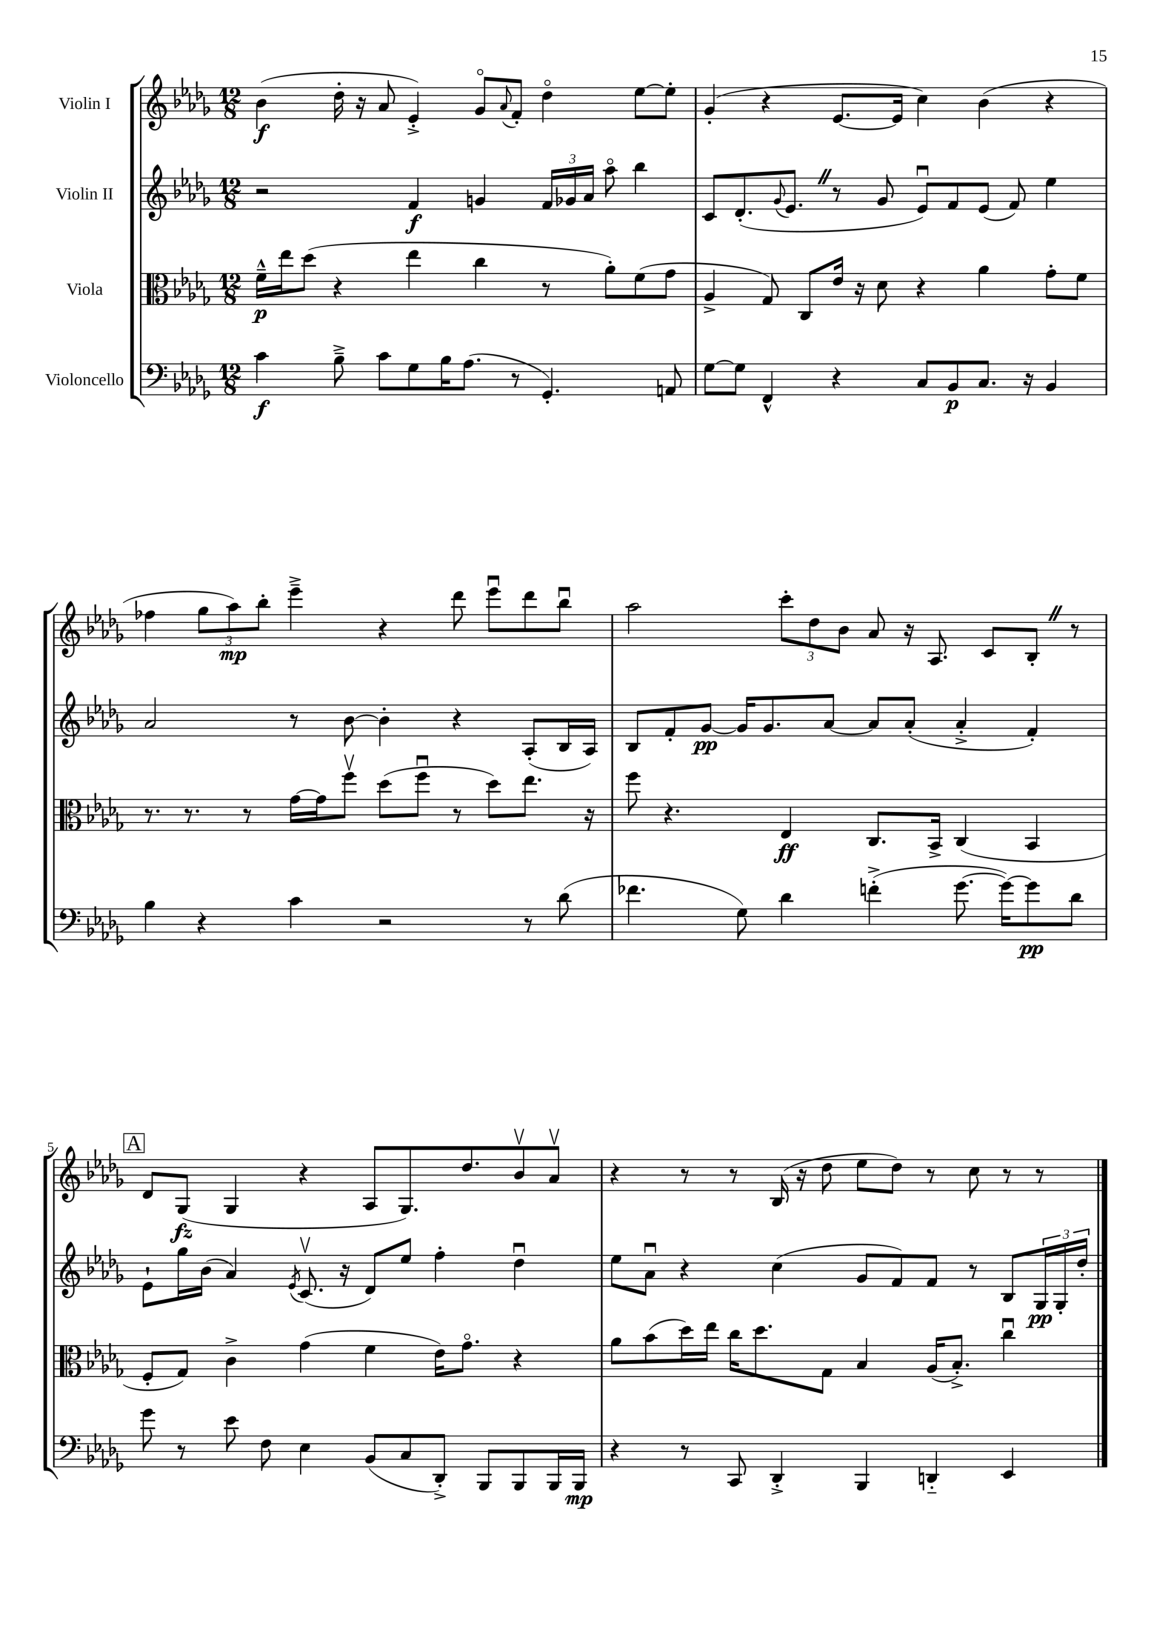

**kern	**dynam	**kern	**dynam	**kern	**dynam	**kern	**dynam
*part4	*part4	*part3	*part3	*part2	*part2	*part1	*part1
*staff4	*staff4	*staff3	*staff3	*staff2	*staff2	*staff1	*staff1
*I"Violoncello	*	*I"Viola	*	*I"Violin II	*	*I"Violin I	*
*clefF4	*	*clefC3	*	*clefG2	*	*clefG2	*
*k[b-e-a-d-g-]	*	*k[b-e-a-d-g-]	*	*k[b-e-a-d-g-]	*	*k[b-e-a-d-g-]	*
*M12/8	*	*M12/8	*	*M12/8	*	*M12/8	*
=1	=1	=1	=1	=1	=1	=1	=1
4c\	f	16f~^^\LL	p	2r	.	(4b-\	f
.	.	16ee-\J	.	.	.	.	.
.	.	(8dd-\J	.	.	.	.	.
8B-~^\	.	4r	.	.	.	16dd-'\	.
.	.	.	.	.	.	16r	.
8c\L	.	.	.	.	.	8a-/	.
8G-\	.	4ee-\	.	4f/	f	4e-'^/)	.
16B-\K	.	.	.	.	.	.	.
(8.A-\J	.	.	.	.	.	.	.
.	.	4cc\	.	4gn/	.	8g-/L	.
.	.	.	.	.	.	8qqa-/	.
8r	.	.	.	.	.	8f'/J	.
4.GG-'/)	.	8r	.	24f/LL	.	4dd-\	.
.	.	.	.	24g-X/	.	.	.
.	.	.	.	24a-/JJ	.	.	.
.	.	8a-'\L)	.	8aa-\	.	.	.
.	.	(8f\	.	4bb-\	.	[8ee-\L	.
8AAn/	.	8g-\J	.	.	.	8ee-'\J]	.
=2	=2	=2	=2	=2	=2	=2	=2
[8G-\L	.	4A-^/	.	8c/L	.	(4g-'/	.
8G-\J]	.	.	.	(8.d-'/	.	.	.
4FF^^/	.	8G-/)	.	.	.	4r	.
.	.	.	.	8qqg-/	.	.	.
.	.	.	.	8.e-Z/J	.	.	.
.	.	8C/L	.	.	.	.	.
4r	.	16e-/Jk	.	8r	.	[8.e-/L	.
.	.	16r	.	.	.	.	.
.	.	8d-\	.	8g-/	.	.	.
.	.	.	.	.	.	16e-/Jk]	.
8C/L	.	4r	.	8e-u/L)	.	4cc\)	.
8BB-/	p	.	.	8f/	.	.	.
8.C/J	.	4a-\	.	(8e-/J	.	(4b-\	.
.	.	.	.	8f/)	.	.	.
16r	.	.	.	.	.	.	.
4BB-/	.	8g-'\L	.	4ee-\	.	4r	.
.	.	8f\J	.	.	.	.	.
!!LO:LB:g=z
=3	=3	=3	=3	=3	=3	=3	=3
4B-\	.	8.r	.	2a-/	.	4ff-X\	.
.	.	8.r	.	.	.	.	.
4r	.	.	.	.	.	12gg-\L	.
.	.	.	.	.	.	12aa-\)	mp
.	.	8r	.	.	.	.	.
.	.	.	.	.	.	12bb-'\J	.
4c\	.	[16g-\LL	.	8r	.	4eee-~^\	.
.	.	16g-\J]	.	.	.	.	.
.	.	8ffv\J	.	[8b-\	.	.	.
2r	.	(8dd-\L	.	4b-'\]	.	4r	.
.	.	8ffu\J	.	.	.	.	.
.	.	8r	.	4r	.	8ddd-\	.
.	.	8dd-\L)	.	.	.	8eee-u\L	.
8r	.	8.ee-\J	.	(8A-'/L	.	8ddd-\	.
(8d-\	.	.	.	16B-/L	.	8bb-u\J	.
.	.	16r	.	16A-/JJ)	.	.	.
=4	=4	=4	=4	=4	=4	=4	=4
4.f-X\	.	8ff\	.	8B-/L	.	2aa-\	.
.	.	4.r	.	8f'/	.	.	.
.	.	.	.	[8g-/J	pp	.	.
8G-\)	.	.	.	16g-/KL]	.	.	.
.	.	.	.	8.g-/	.	.	.
4d-\	.	4E-/	ff	.	.	12ccc'\L	.
.	.	.	.	.	.	12dd-\	.
.	.	.	.	[8a-/J	.	.	.
.	.	.	.	.	.	12b-\J	.
(4fn'^\	.	8.C/L	.	8a-/L]	.	8a-/	.
.	.	.	.	(8a-'/J	.	16r	.
.	.	16BB-^/Jk	.	.	.	8.A-/	.
[8.g-\	.	(4C/	.	4a-'^/	.	.	.
.	.	.	.	.	.	8c/L	.
16g-\KL_)	.	.	.	.	.	.	.
8g-\]	pp	4BB-/	.	4f'/)	.	8B-'Z/J	.
8d-\J	.	.	.	.	.	8r	.
!!LO:LB:g=z
!!LO:REH:place=s1:t=A
=5	=5	=5	=5	=5	=5	=5	=5
8g-\	.	8F'/L	.	8e-`\L	.	8d-/L	.
8r	.	8G-/J)	.	16gg-\L	.	(8G-/J	fz
.	.	.	.	(16b-\JJ	.	.	.
8e-\	.	4c^\	.	4a-/)	.	4G-/	.
8F\	.	.	.	.	.	.	.
.	.	.	.	8qe-/	.	.	.
4E-\	.	(4g-\	.	(8.cv/	.	4r	.
.	.	.	.	16r	.	.	.
(8BB-/L	.	4f\	.	8d-/L)	.	8A-/L	.
8C/	.	.	.	8ee-/J	.	8.G-/)	.
8DD-'^/J)	.	16e-\KL)	.	4ff'\	.	.	.
.	.	8.g-\J	.	.	.	8.dd-/	.
8BBB-/L	.	.	.	.	.	.	.
8BBB-/	.	4r	.	4dd-u\	.	8b-v/	.
16BBB-/L	.	.	.	.	.	8a-v/J	.
16BBB-/JJ	mp	.	.	.	.	.	.
=6	=6	=6	=6	=6	=6	=6	=6
4r	.	8a-\L	.	8ee-\L	.	4r	.
.	.	(8b-\	.	8a-u\J	.	.	.
8r	.	16dd-\L)	.	4r	.	8r	.
.	.	16ee-\JJ	.	.	.	.	.
8CC/	.	16cc\KL	.	.	.	8r	.
.	.	8.dd-\	.	.	.	.	.
4DD-'^/	.	.	.	(4cc\	.	(16B-/	.
.	.	.	.	.	.	16r	.
.	.	8G-\J	.	.	.	8dd-\	.
4BBB-/	.	4B-/	.	8g-/L	.	8ee-\L	.
.	.	.	.	8f/)	.	8dd-\J)	.
4DDn/	.	(16A-/KL	.	8f/J	.	8r	.
.	.	8.B-'^/J)	.	.	.	.	.
.	.	.	.	8r	.	8cc\	.
4EE-/	.	4ccu\	.	8B-/L	.	8r	.
.	.	.	.	24G-/L	pp	8r	.
.	.	.	.	24G-'/	.	.	.
.	.	.	.	24dd-'/JJ	.	.	.
==	==	==	==	==	==	==	==
*-	*-	*-	*-	*-	*-	*-	*-
